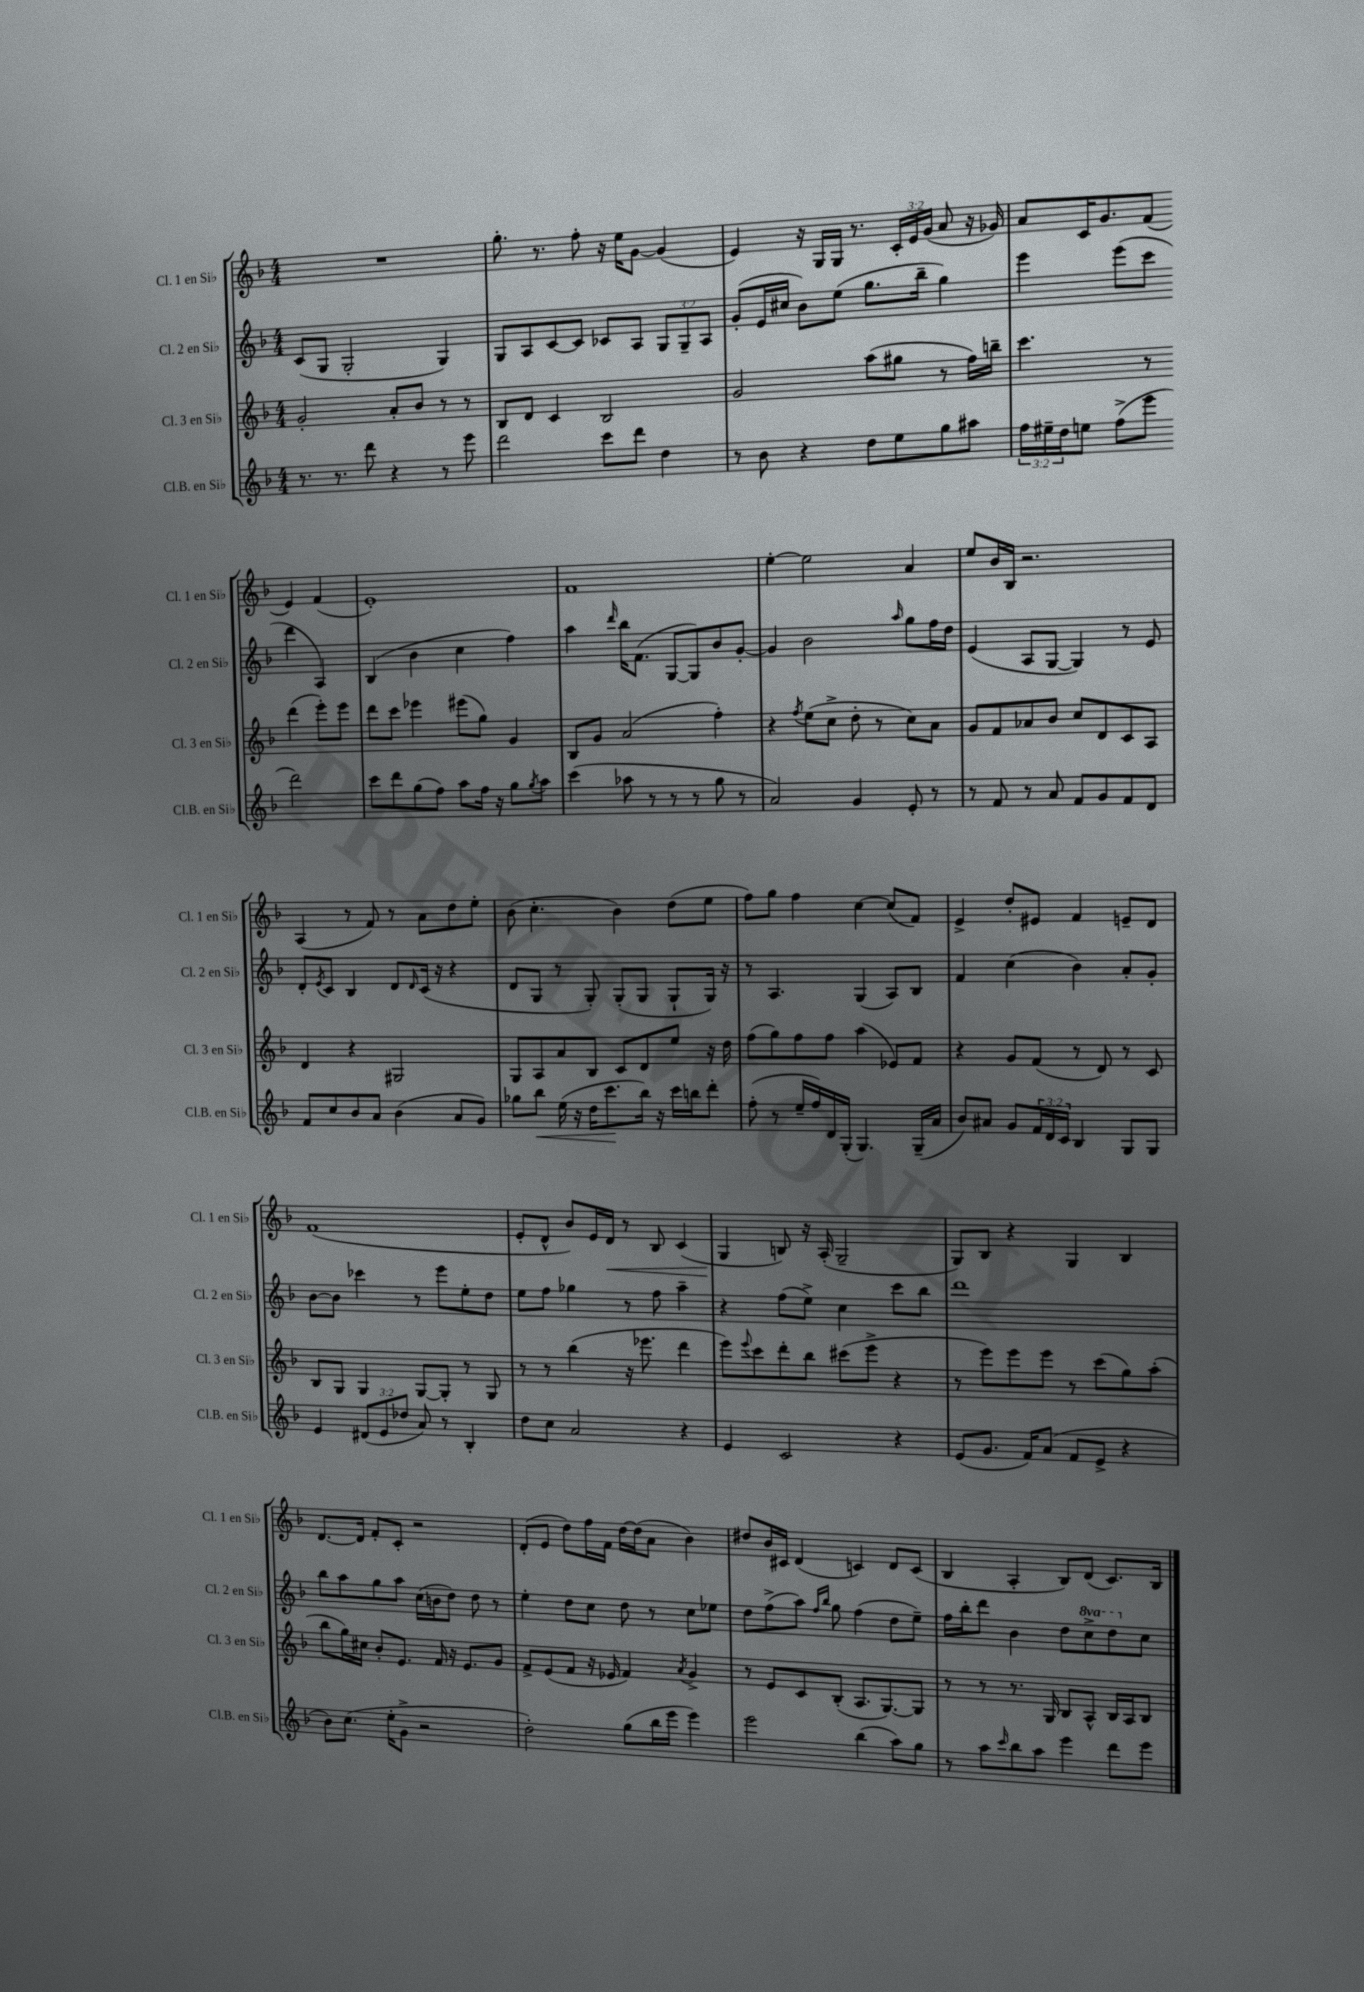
<<
\new StaffGroup <<
\new Staff = "s0" \with { instrumentName = "Cl. 1 en Sib" shortInstrumentName = "Cl. 1 en Sib" } {
    \clef treble \key f \major \numericTimeSignature \time 4/4 \override Staff.TupletNumber.text = #tuplet-number::calc-fraction-text
    R1 |
    g''8.-. r8. f''8-. r16 e''16 g'8~ g'4( |
    e'4) r16 g16 g16 r8. \tuplet 3/2 { c'16-. e'16 g'16( } a'8 r16 ges'16) |
    a'8 c'16 g'8. f'8( e'4) f'4( |
    e'1-.) |
    f'1 |
    e''4~-. e''2 a'4 |
    e''8 bes'16 bes16 r2. |
    a4( r8 f'8) r8 a'8 d''8 e''8-. |
    bes'8( c''4.-. bes'4) d''8( e''8 |
    f''8) g''8 f''4 c''4~ c''8( f'8) |
    e'4-> d''8-. eis'8 f'4 e'8-- d'8 |
    f'1( |
    e'8-. d'8-^ bes'8) e'16 d'16\< r8 bes8 c'4( |
    g4\! b8) r16 a16-.( g2-- |
    g8) bes8 r4 g4 bes4 |
    d'8.~ d'16 f'8-. c'8-. r2 |
    d'8-.( e'8 d''8) f''16 f'16 d''16~ d''16( a'8 bes'4) |
    dis''8 bes'16 cis'16 d'4( c'4) d'8 c'8( |
    bes4 a4-. bes8) d'8( c'8.) bes16 \bar "|." |
}
\new Staff = "s1" \with { instrumentName = "Cl. 2 en Sib" shortInstrumentName = "Cl. 2 en Sib" } {
    \clef treble \key f \major \numericTimeSignature \time 4/4 \override Staff.TupletNumber.text = #tuplet-number::calc-fraction-text \set Staff.ottavationMarkups = #ottavation-simple-ordinals
    c'8( g8 g2-. g4) |
    g8 a8 c'8~ c'8 ces'8 a8 \tuplet 3/2 { g8 g8-- a8 } |
    g'8-.( e'16 cis''16 bes'8) e''8( g''8. bes''16-- g''4) |
    e'''4 e'''8( c'''8 d'''4 a4) |
    bes4( bes'4 c''4 f''4) |
    a''4 \grace { d'''16 } bes''16 f'8.( g8~ g8) bes'8 g'8~-. |
    g'4 bes'2 \grace { a''16 } g''8 f''16 d''16 |
    e'4( a8 g8~ g4) r8 e'8 |
    d'8-. \acciaccatura { e'8 } c'8 bes4 d'8 \grace { d'16 } c'16( r16 r4 |
    d'8 g8 r8 g8-.) g8-.( g8 g8-! g16) r16 |
    r8 a4. g4( a8) bes8 |
    f'4 c''4( bes'4) a'8-. g'8-. |
    bes'8~ bes'8 ces'''4 r8 e'''8 e''8-. d''8 |
    e''8 f''8 ges''4 r8 f''8 a''4-- |
    r4 f''8( e''8->) c''4 c'''8 bes''8 |
    d'''1 |
    bes''8 a''8 g''8 a''8 c''16( b'16 d''8) d''8 r8 |
    e''4-. d''8 c''8 d''8 r8 c''8 ees''8 |
    d''8 f''8->( a''8) \grace { f''16 bes''16 } g''8 f''4( d''8 e''8--) |
    f''16 bes''16-. d'''8 bes'4 d''8 \ottava #1 c'''8-> d'''8 \ottava #0 c''8 \bar "|." |
}
\new Staff = "s2" \with { instrumentName = "Cl. 3 en Sib" shortInstrumentName = "Cl. 3 en Sib" } {
    \clef treble \key f \major \numericTimeSignature \time 4/4
    g'2-. a'8-. bes'8 r8 r8 |
    bes8 d'8 c'4 bes2 |
    g'2 a''8( gis''8 r8 f''16) b''16-- |
    c'''4. r8 d'''4( e'''8-.) e'''8 |
    d'''8 c'''8 ees'''4 eis'''8( g''8) g'4 |
    bes8 g'8 a'2( f''4-.) |
    r4 \acciaccatura { f''8 } e''8( c''8-> d''8-. r8 c''8) a'8 |
    g'8 f'8 aes'8 bes'8 c''8 d'8 c'8 a8 |
    d'4 r4 gis2 |
    g8 a8 a'8 bes8 c'8 d'8 e''8 r16 d''16 |
    f''8( g''8) f''8 f''8 a''4( ees'8) f'8 |
    r4 g'8 f'8( r8 d'8) r8 c'8 |
    bes8 g8 g4 g8~ g8-. r8 g8 |
    r8 r8 bes''4( r16 ees'''8. d'''4 |
    e'''8) \appoggiatura { e'''8 } c'''8 d'''8-. bes''8 cis'''8( e'''8-> r4 |
    r8 e'''8) e'''8 e'''8 r8 c'''8( g''8) a''8-.( |
    bes''8 g''16) cis''16 bes'8-. e'8. f'16 r16 e'8. g'8 |
    f'8-> e'8( f'8 r16 ees'16 f'4) \acciaccatura { a'8 } g'4-> |
    r8 e'8 c'8 bes8-.( a8. g8.~) g8 |
    r8 r8 r8. g16 bes8 a8-^ bes16 a16 bes8 \bar "|." |
}
\new Staff = "s3" \with { instrumentName = "Cl.B. en Sib" shortInstrumentName = "Cl.B. en Sib" } {
    \clef treble \key f \major \numericTimeSignature \time 4/4 \override Staff.TupletNumber.text = #tuplet-number::calc-fraction-text
    r8. r8. d'''8 r4 r8 e'''8 |
    d'''2 c'''8 d'''8 d''4 |
    r8 bes'8 r4 d''8 e''8 g''8 ais''8 |
    \tuplet 3/2 { f''16 eis''16-- d''16 } e''8 f''8->( e'''8 d'''2) |
    c'''8 d'''8 g''8( f''8) a''8 f''16 r16 g''8 \acciaccatura { g''8 } a''8 |
    c'''4( aes''8 r8 r8 r8 g''8 r8 |
    a'2) g'4 e'8-. r8 |
    r8 f'8 r8 a'8 f'8 g'8 f'8 d'8 |
    f'8 c''8 bes'8 a'8 bes'4( a'8 g'8) |
    ges''8 bes''8\< e''16( r16 d''16 c'''8.\! bes''16) r16 c'''16 b''16 d'''8-. |
    f''8-.( r8 e''16-- f''16) d'16 g16-.( g4.) g16--( a'16 |
    bes'8) ais'8 g'8 \tuplet 3/2 { f'16 d'16 c'16 } bes4 g8 g8 |
    e'4 \tuplet 3/2 { dis'8( e'8 des''8 } a'8) r8 bes4-. |
    d''8 c''8 a'2 r4 |
    e'4 c'2 r4 |
    e'8( g'8. f'16) a'8( f'8 e'8-> r4 |
    bes'8) c''8.( e''16-. g'8-> r2 |
    d''2-.) g''8( bes''16 e'''16 e'''4) |
    e'''2 bes''4( a''8) g''8 |
    r8 a''8 \grace { c'''16 } bes''8 a''8 e'''4 d'''8 e'''8 \bar "|." |
}
>>
>>
\layout { \context { \Score \remove "Bar_number_engraver" } }
